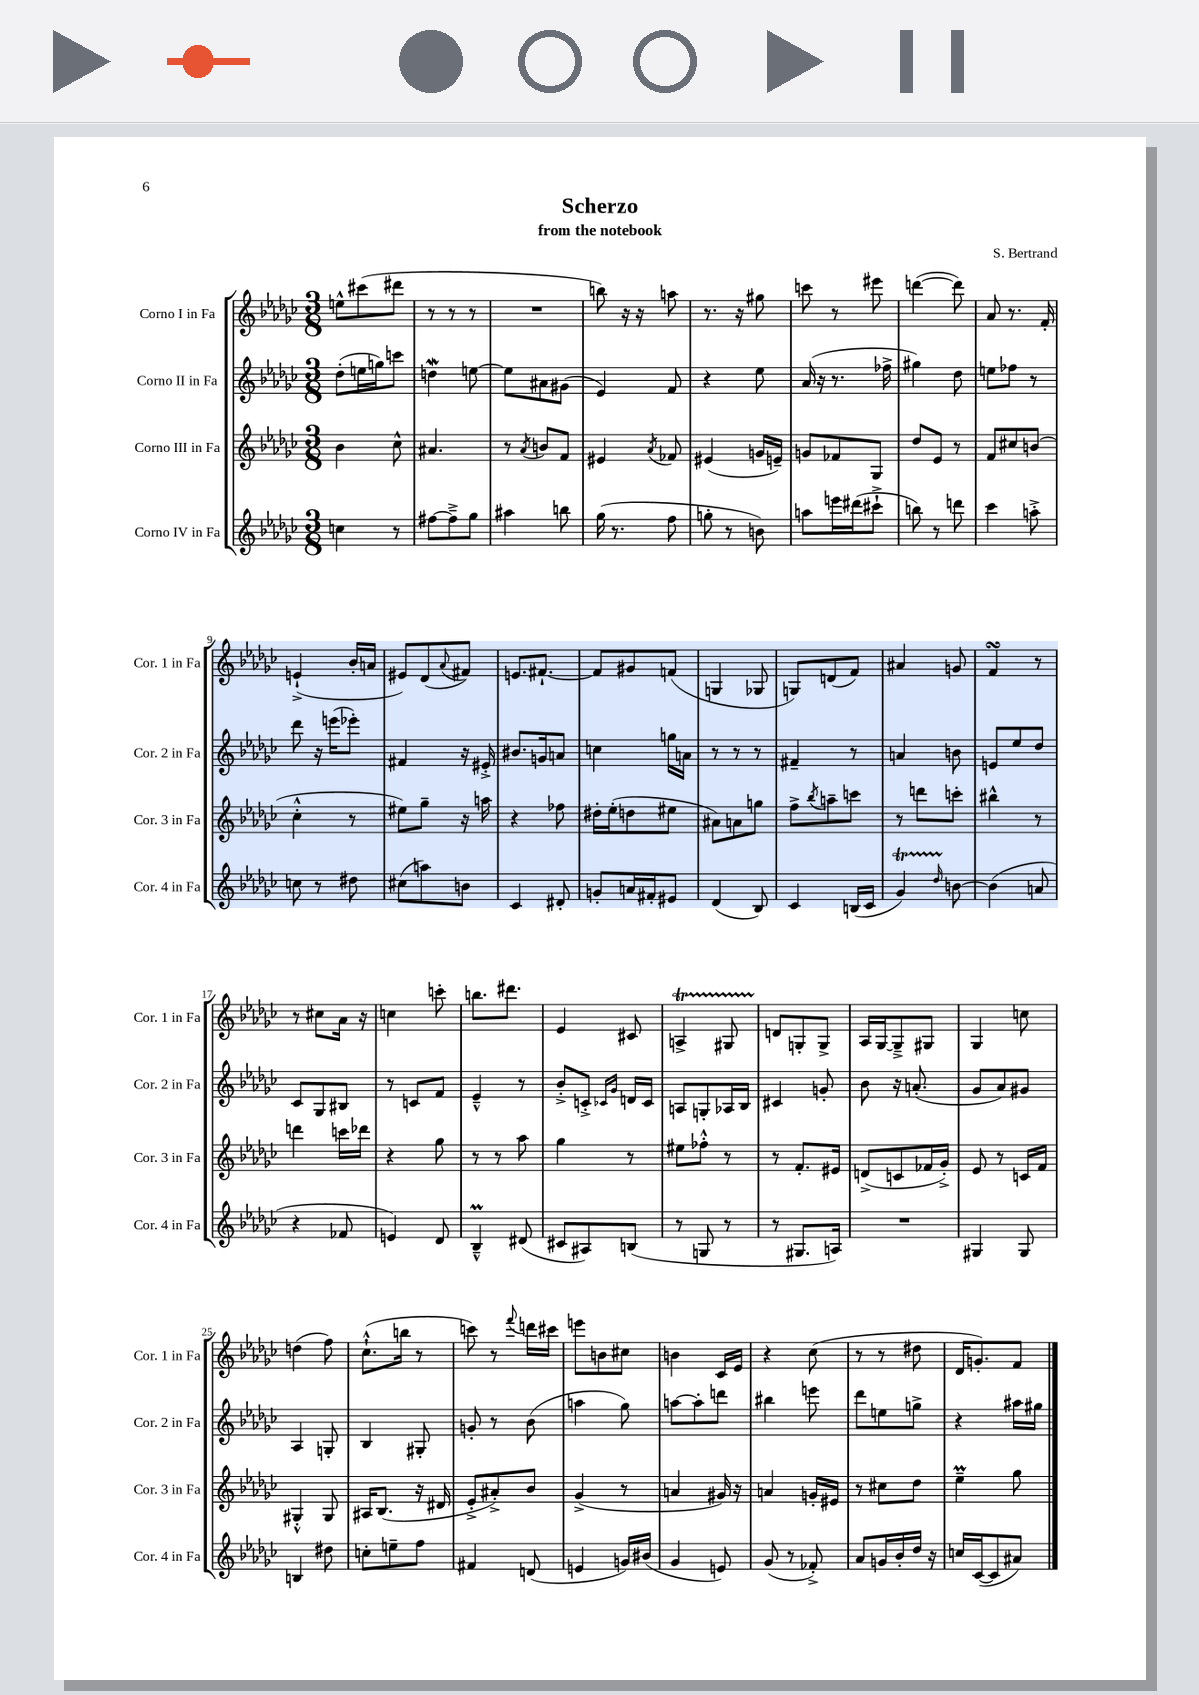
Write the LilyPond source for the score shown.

\header { title = "Scherzo" composer = "S. Bertrand" subtitle = "from the notebook" }
<<
\new StaffGroup <<
\new Staff = "s0" \with { instrumentName = "Corno I in Fa" shortInstrumentName = "Cor. 1 in Fa" } {
    \clef treble \key ges \major \numericTimeSignature \time 3/8
    e''8-^ cis'''8( dis'''8 |
    r8 r8 r8 |
    R4. |
    b''8) r16 r16 a''8 |
    r8. r16 gis''8 |
    c'''8 r8 eis'''8 |
    d'''4~( d'''8) |
    aes'8 r8. f'16-. |
    e'4-!->( bes'16-. a'16 |
    eis'8) des'8( \appoggiatura { aes'8 } fis'8) |
    e'8. fis'8.~-! |
    fis'8 gis'8 f'8( |
    g4 ges8 |
    g8) d'8( f'8) |
    ais'4 g'8 |
    f'4\turn r8 |
    r8 cis''8 aes'16 r16 |
    c''4 c'''8-. |
    b''8. dis'''8. |
    ees'4 cis'8 |
    a4->\startTrillSpan gis8 |
    d'8\stopTrillSpan g8-. g8-> |
    aes16 ges16~ ges8---> gis8 |
    ges4 c''8 |
    d''4( f''8) |
    ces''8.-!-^( b''16 r8 |
    c'''8) r8 \appoggiatura { f'''8 } d'''16 cis'''16 |
    e'''8 b'8 cis''8 |
    b'4 ces'16 ees'16 |
    r4 ces''8( |
    r8 r8 dis''8 |
    des'16 g'8.-.) f'8 \bar "|." |
}
\new Staff = "s1" \with { instrumentName = "Corno II in Fa" shortInstrumentName = "Cor. 2 in Fa" } {
    \clef treble \key ges \major \numericTimeSignature \time 3/8
    des''8-.( e''16 g''16) c'''8 |
    d''4\mordent e''8~ |
    e''8 ais'8 gis'8( |
    ees'4) f'8 |
    r4 ees''8 |
    aes'16( r16 r8. fes''16-> |
    gis''4) des''8 |
    e''8 fes''8 r8 |
    des'''8 r16 e'''16( ees'''8-.) |
    fis'4 r16 eis'16-.-> |
    bis'8. g'16 a'8 |
    c''4 g''16 a'16 |
    r8 r8 r8 |
    fis'4-- r8 |
    a'4 b'8 |
    e'8 ees''8 des''8 |
    ces'8 ges8 bis8 |
    r8 c'8 f'8 |
    ees'4---^ r8 |
    bes'8-.-> c'8-.-> \grace { ces'16 ges'16 } d'16 ces'16 |
    a8 g8-. aes16 bes16 |
    cis'4 g'8-. |
    bes'8 r16 a'8.-.( |
    ges'8 aes'8) gis'8 |
    aes4 g8-. |
    bes4 gis8-. |
    g'8-. r8 bes'8( |
    a''4 ges''8) |
    a''8~ a''8-. d'''8 |
    bis''4 e'''8 |
    des'''8 e''8 g''8-> |
    r4 ais''16 gis''16 \bar "|." |
}
\new Staff = "s2" \with { instrumentName = "Corno III in Fa" shortInstrumentName = "Cor. 3 in Fa" } {
    \clef treble \key ges \major \numericTimeSignature \time 3/8
    bes'4 ces''8-^ |
    ais'4. |
    r8 \acciaccatura { aes'8 } b'8 f'8 |
    eis'4 \acciaccatura { aes'8 } fes'8 |
    eis'4( g'16 e'16--) |
    g'8 fes'8 ges8 |
    des''8 ees'8 r8 |
    f'8 cis''8 b'8( |
    ces''4-.-^ r8 |
    eis''8) ges''8-- r16 a''16 |
    r4 fes''8 |
    dis''16-. ees''16-.( d''8 eis''8 |
    ais'8) a'8 g''8 |
    f''8-> \acciaccatura { bes''8 } a''8-- c'''8 |
    r8 d'''8 c'''8-. |
    bis''4-^ r8 |
    d'''4 c'''16 des'''16 |
    r4 ges''8 |
    r8 r8 aes''8 |
    ges''4 r8 |
    eis''8 fes''8-.-^ r8 |
    r8 f'8.-. eis'16 |
    d'8->( c'8 fes'16 ges'16-.->) |
    ees'8 r8 c'16 f'16 |
    gis4-.-^ gis8 |
    ais16 bes8.( r16 dis'16 |
    ees'8-.-> ais'8-.->) bes'8 |
    ges'4->( r8 |
    a'4 gis'16) r16 |
    a'4 g'16-. eis'16 |
    r8 cis''8 des''8 |
    ees''4--\prall ges''8 \bar "|." |
}
\new Staff = "s3" \with { instrumentName = "Corno IV in Fa" shortInstrumentName = "Cor. 4 in Fa" } {
    \clef treble \key ges \major \numericTimeSignature \time 3/8
    c''4 r8 |
    fis''8~ fis''8---> ges''8 |
    ais''4 b''8 |
    ges''16( r8. f''8 |
    g''8-. r8 b'8) |
    a''8 e'''16 dis'''16( cis'''8-!-> |
    b''8) r8 d'''8 |
    ces'''4 a''8-.-> |
    c''8 r8 dis''8 |
    cis''8( a''8) b'8 |
    ces'4 dis'8-. |
    g'8-. a'16 fis'16-. eis'8 |
    des'4( bes8) |
    ces'4 b16( ces'16 |
    ges'4\startTrillSpan) \grace { des''16 } b'8~\stopTrillSpan |
    b'4( a'8 |
    r4 fes'8 |
    e'4) des'8 |
    bes4---^\prall dis'8( |
    cis'8 ais8) b8( |
    r8 g8 r8 |
    r8 gis8. a16) |
    R4. |
    gis4 gis8 |
    b4 dis''8 |
    c''8-. e''8-- f''8 |
    fis'4 d'8( |
    e'4 g'16) bis'16( |
    ges'4 e'8) |
    ges'8( r8 fes'8-.->) |
    aes'8 g'16 bes'16-. des''16 r16 |
    c''16 ces'16~( ces'8 ais'8) \bar "|." |
}
>>
>>
